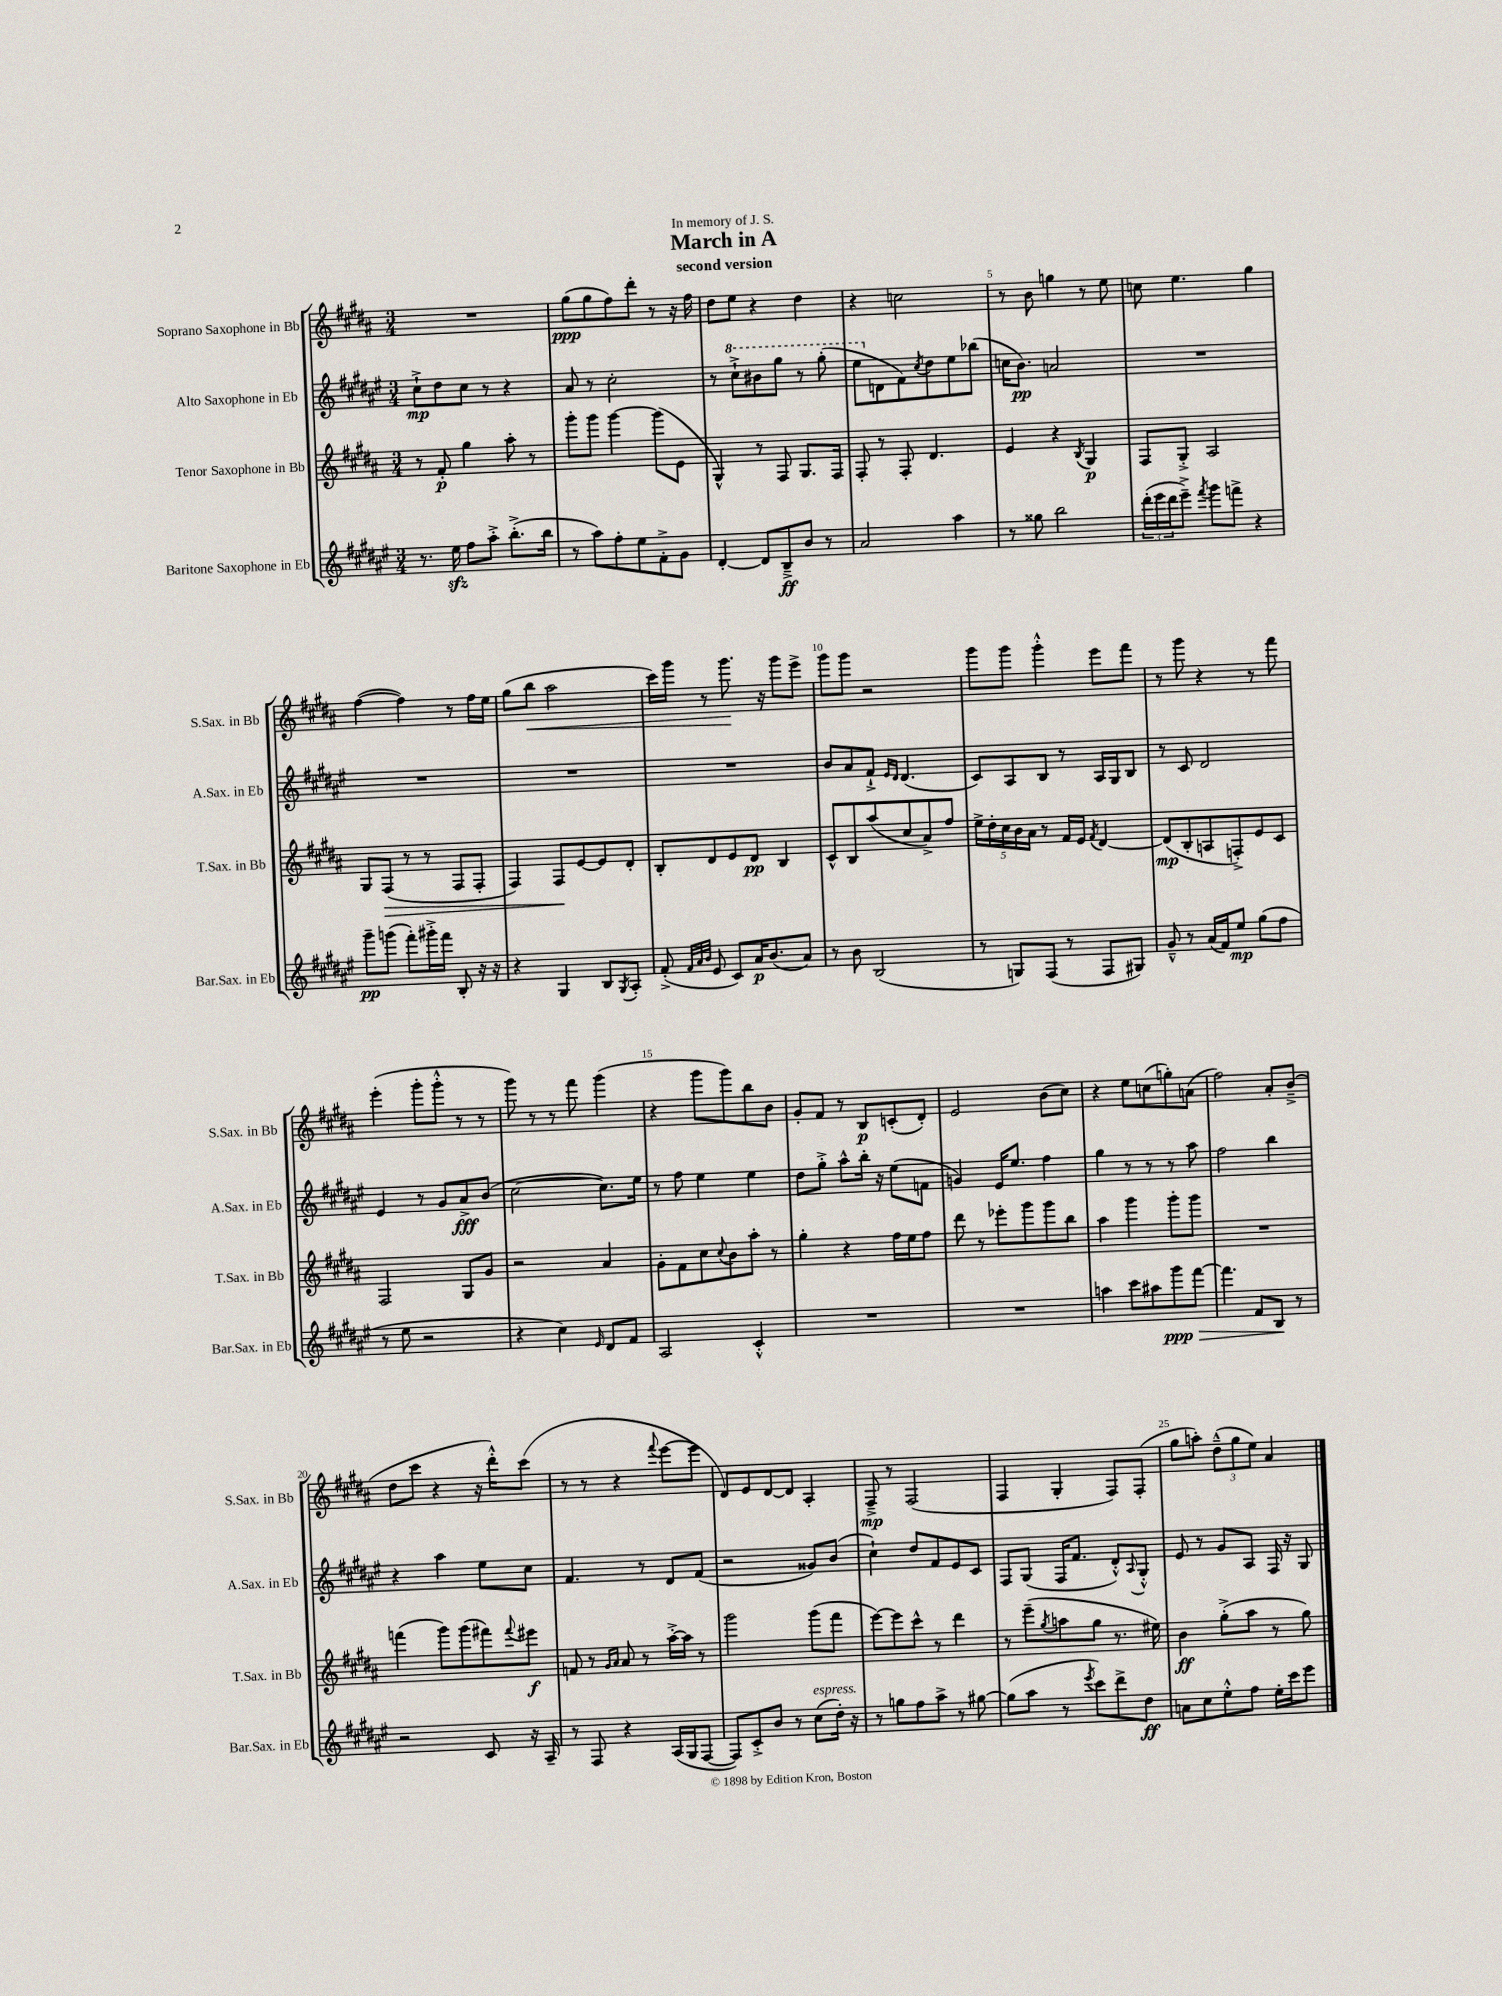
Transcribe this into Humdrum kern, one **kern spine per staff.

**kern	**kern	**kern	**kern
*staff4	*staff3	*staff2	*staff1
*clefG2	*clefG2	*clefG2	*clefG2
*k[f#c#g#d#a#e#]	*k[f#c#g#d#a#]	*k[f#c#g#d#a#e#]	*k[f#c#g#d#a#]
*M3/4	*M3/4	*M3/4	*M3/4
8.r	8r	8cc#`^\L	2.r
.	8f#'/	8dd#\	.
16ee#\	.	.	.
8ff#\L	4gg#\	8cc#\J	.
8aa#'^\J	.	8r	.
(8.bb'^\L	8aa#'\	4r	.
.	8r	.	.
16bb\Jk	.	.	.
=	=	=	=
8r	8ggg#'\L	8a#/	(8gg#\L
8aa#\L)	8ggg#\J	8r	8gg#\
8ff#'\	[4ggg#\	2cc#'\	8ff#\)
8ee#\	.	.	8ddd#'\J
8f#'^\	(8ggg#\]L	.	8r
8g#\J	8e\J	.	16r
.	.	.	16ff#\
=	=	=	=
[4d#'/	4G#^^/)	8r	8dd#\L
.	.	8ccc#`^\L	8ee\J
8d#/]L	8r	8bb#\	4r
8B~^/	8F#/	8ggg#\J	.
8b/J	8.G#/L	8r	4dd#\
8r	.	(8ggg#'\	.
.	16F#/Jk	.	.
=	=	=	=
2a#/	8F#'/	8eee#\L	4r
.	8r	8d\	.
.	8F#'/	8f#\)	2cc\
.	.	8qcc#/	.
.	4.d#/	8dd#\	.
4aa#\	.	8ee#\	.
.	.	(8bb-\J	.
=	=	=	=
8r	4e/	16cc\LK	8r
.	.	8.b\J)	.
8gg##\	.	.	8b\
2bb\	4r	2a/	4gg\
.	8qB/	.	.
.	4G#/	.	8r
.	.	.	8ee\
=	=	=	=
(24ddd#'\LL	8F#/L	2.r	8cc\
24eee#\	.	.	.
24ddd#\J	.	.	.
8eee#~^\J)	8G#'^/J	.	4.ee\
8qfff#/	.	.	.
8ggg#\L	2A#/	.	.
8fff^\J	.	.	.
4r	.	.	4gg#\
=	=	=	=
8ggg#~\L	8G#/L	2.r	([4ff#\
(8ggg\J	(8F#/J	.	.
8fff#'\L)	8r	.	4ff#\])
16ggg#'^\L	8r	.	.
16fff#\JJ	.	.	.
8B'/	8F#/L	.	8r
16r	8F#'/J	.	16ff#\LL
16r	.	.	16ee\JJ
=	=	=	=
4r	4F#/)	2.r	(8gg#\L
.	.	.	8bb\J
4G#/	8F#/L	.	2aa#\
.	[8e/	.	.
8B/L	8e/]	.	.
8qG#/	.	.	.
8A#'/J	8d#'/J	.	.
=	=	=	=
(8f#'^/	8B'/L	2.r	16ccc#\LL)
.	.	.	16ggg#\JJ
32qqf#/LLL	.	.	.
32qqa#/	.	.	.
32qqb/JJJ	.	.	.
8e#/	8d#/	.	8r
8c#/L)	8e/	.	8.ggg#\
16a#/K	8d#/J	.	.
(8.b/	.	.	16r
.	4B/	.	8ggg#\L
8a#/J)	.	.	8eee^\J
=	=	=	=
8r	8c#^^/L	8b/L	8ggg#\L
8b\	8B/	8a#/	8ggg#\J
(2B/	(8aa#/	8f#`^/J	2r
.	.	16qqe#/LL	.
.	.	16qqd#/JJ	.
.	8cc#/	(4.d#/	.
.	8a#^/)	.	.
.	8ff#/J	.	.
=	=	=	=
8r	20ee^\LL	8c#/L)	8ggg#\L
.	20dd#'\	.	.
.	20cc#\	.	.
8G/L)	.	8A#/	8ggg#\J
.	20b\	.	.
.	20a#\JJ	.	.
(8F#/J	8r	8B/J	4ggg#'^^\
8r	16f#/LL	8r	.
.	16e/JJ	.	.
.	8qf#/	.	.
8F#/L	[4d#/	16A#/LL	8eee\L
.	.	16G#/J	.
8G#/J)	.	8B/J	8fff#\J
=	=	=	=
8g#~^^/	(8d#/]L	8r	8r
8r	8B'/	8c#/	8ggg#\
(16a#/LL	8A/	2d#/	4r
16f#/J)	.	.	.
8ee#/J	8F'^/)	.	.
(8gg#\L	8e/	.	8r
8ff#\J	8c#/J	.	8fff#\
=	=	=	=
8r	2F#/	4e#/	(4eee'\
8ee#\	.	.	.
2r	.	8r	8ggg#'\L
.	.	8g#/L	8ggg#'^^\J
.	8G#/L	8a#^/	8r
.	8g#/J	(8b/J	8r
=	=	=	=
4r	2r	[2cc#\	8ggg#\)
.	.	.	8r
4cc#\)	.	.	8r
.	.	.	8fff#\
16qqe#/	.	.	.
8d#/L	4a#/	8.cc#\]L)	(4ggg#\
8f#/J	.	.	.
.	.	16ee#\Jk	.
=	=	=	=
2A#/	8g#'\L	8r	4r
.	8f#\	8ff#\	.
.	8cc#\	4ee#\	8ggg#\L
.	8qqcc#/	.	.
.	8b\	.	8ggg#\)
4c#'^^/	8aa#'\J	4ee#\	8bb\
.	8r	.	8b\J
=	=	=	=
2.r	4gg#'\	8dd#\L	8g#'/L
.	.	8gg#'^\J	8f#/J
.	4r	8aa#^^\L	8r
.	.	16bb'\Jk	8B/L
.	.	16r	.
.	16ff#\LL	(8ee#\L	(8c'/
.	16ee\J	.	.
.	8ff#\J	8f\J	8d#'/J)
=	=	=	=
2.r	8ddd#\	4g/)	2e/
.	8r	.	.
.	8eee-'\L	16e#/LK	.
.	.	8.ee#/J	.
.	8ggg#\	.	.
.	8ggg#\	4ff#\	(8b\L
.	8bb\J	.	8cc#\J)
=	=	=	=
4aa\	4aa#\	4gg#\	4r
8ccc#\L	4ggg#\	8r	8ee\L
8aa#\	.	8r	(8cc\
8ggg#\	8ggg#'\L	8r	8gg'\)
[8fff#\J	8ggg#\J	8aa#\	(8a\J
=	=	=	=
4.fff#\]	2.r	2ff#\	2ff#\)
8f#/L	.	.	.
8B/J	.	4bb\	8a#'/L
8r	.	.	(8b~^/J
=	=	=	=
2r	(4fff\	4r	8dd#\L
.	.	.	8ccc#\J
.	8ggg#\L)	4aa#\	4r
.	(8ggg#\	.	.
8c#/	8fff#\)	8ee#\L	16r
.	.	.	16ddd#'^^\LK)
.	8qqfff#/	.	.
16r	8eee#\J	8cc#\J	(8ccc#\J
16A#~/	.	.	.
=	=	=	=
8r	8f/	4.f#/	8r
8F#/	8r	.	8r
.	16qqg#/LL	.	.
.	16qqa#/JJ	.	.
4r	8a#/	.	4r
.	8r	8r	.
.	.	.	8qqfff#/
(16A#/LL	[16aa#'^\LL	8d#/L	[8eee\L
16G#/J	16aa#\]JJ	.	.
[8F#/J	8r	(8f#/J	8eee\]J
=	=	=	=
8F#/]L)	2ggg#\	2r	8d#/L)
8c#'^/	.	.	8e/
8b/J	.	.	[8d#/
8r	.	.	8d#/]J
(8cc#\L	(8ggg#\L	8g##/L)	4A#'/
16dd#'\Jk)	8fff#\J	(8b/J	.
16r	.	.	.
=	=	=	=
8r	[8eee\L)	4cc#`\)	8F#~^/
8gg\L	8eee\]	.	8r
8ff#\	8ccc#^^\J	8dd#/L	(2F#/
8aa#^\J	8r	8f#/	.
8r	4ddd#\	8e#/	.
[8gg#\	.	8c#/J	.
=	=	=	=
(8gg#\]L	8r	8F#/L	4F#/
8aa#\J	(8eee~\L	(8G#/J	.
.	8qgg#/	.	.
8r	8aa\	16F#/LK	4G#'/
.	.	8.f#/J	.
8qeee#/	.	.	.
8ccc#\L)	8gg#\J	.	.
8ddd#^\	8.r	8d#'^^/L)	8F#/L)
.	.	8qqA#/	.
8dd#\J	.	8G#'^^/J	(8F#'/J
.	16ee#\)	.	.
=	=	=	=
8a\L	4b\	8e#/	8gg#\L
8cc#\	.	8r	8aa'\J)
8ee#'^^\	(8gg#'^\L	8g#/L	(12dd#~^^\L
.	.	.	12gg#\
8ff#\J	8aa#\J	8A#/J	.
.	.	.	12ee\J)
16ee#'\LL	8r	16F#/	4a#/
16ccc#\J	.	16r	.
8eee#\J	8gg#\)	8G#/	.
==	==	==	==
*-	*-	*-	*-
